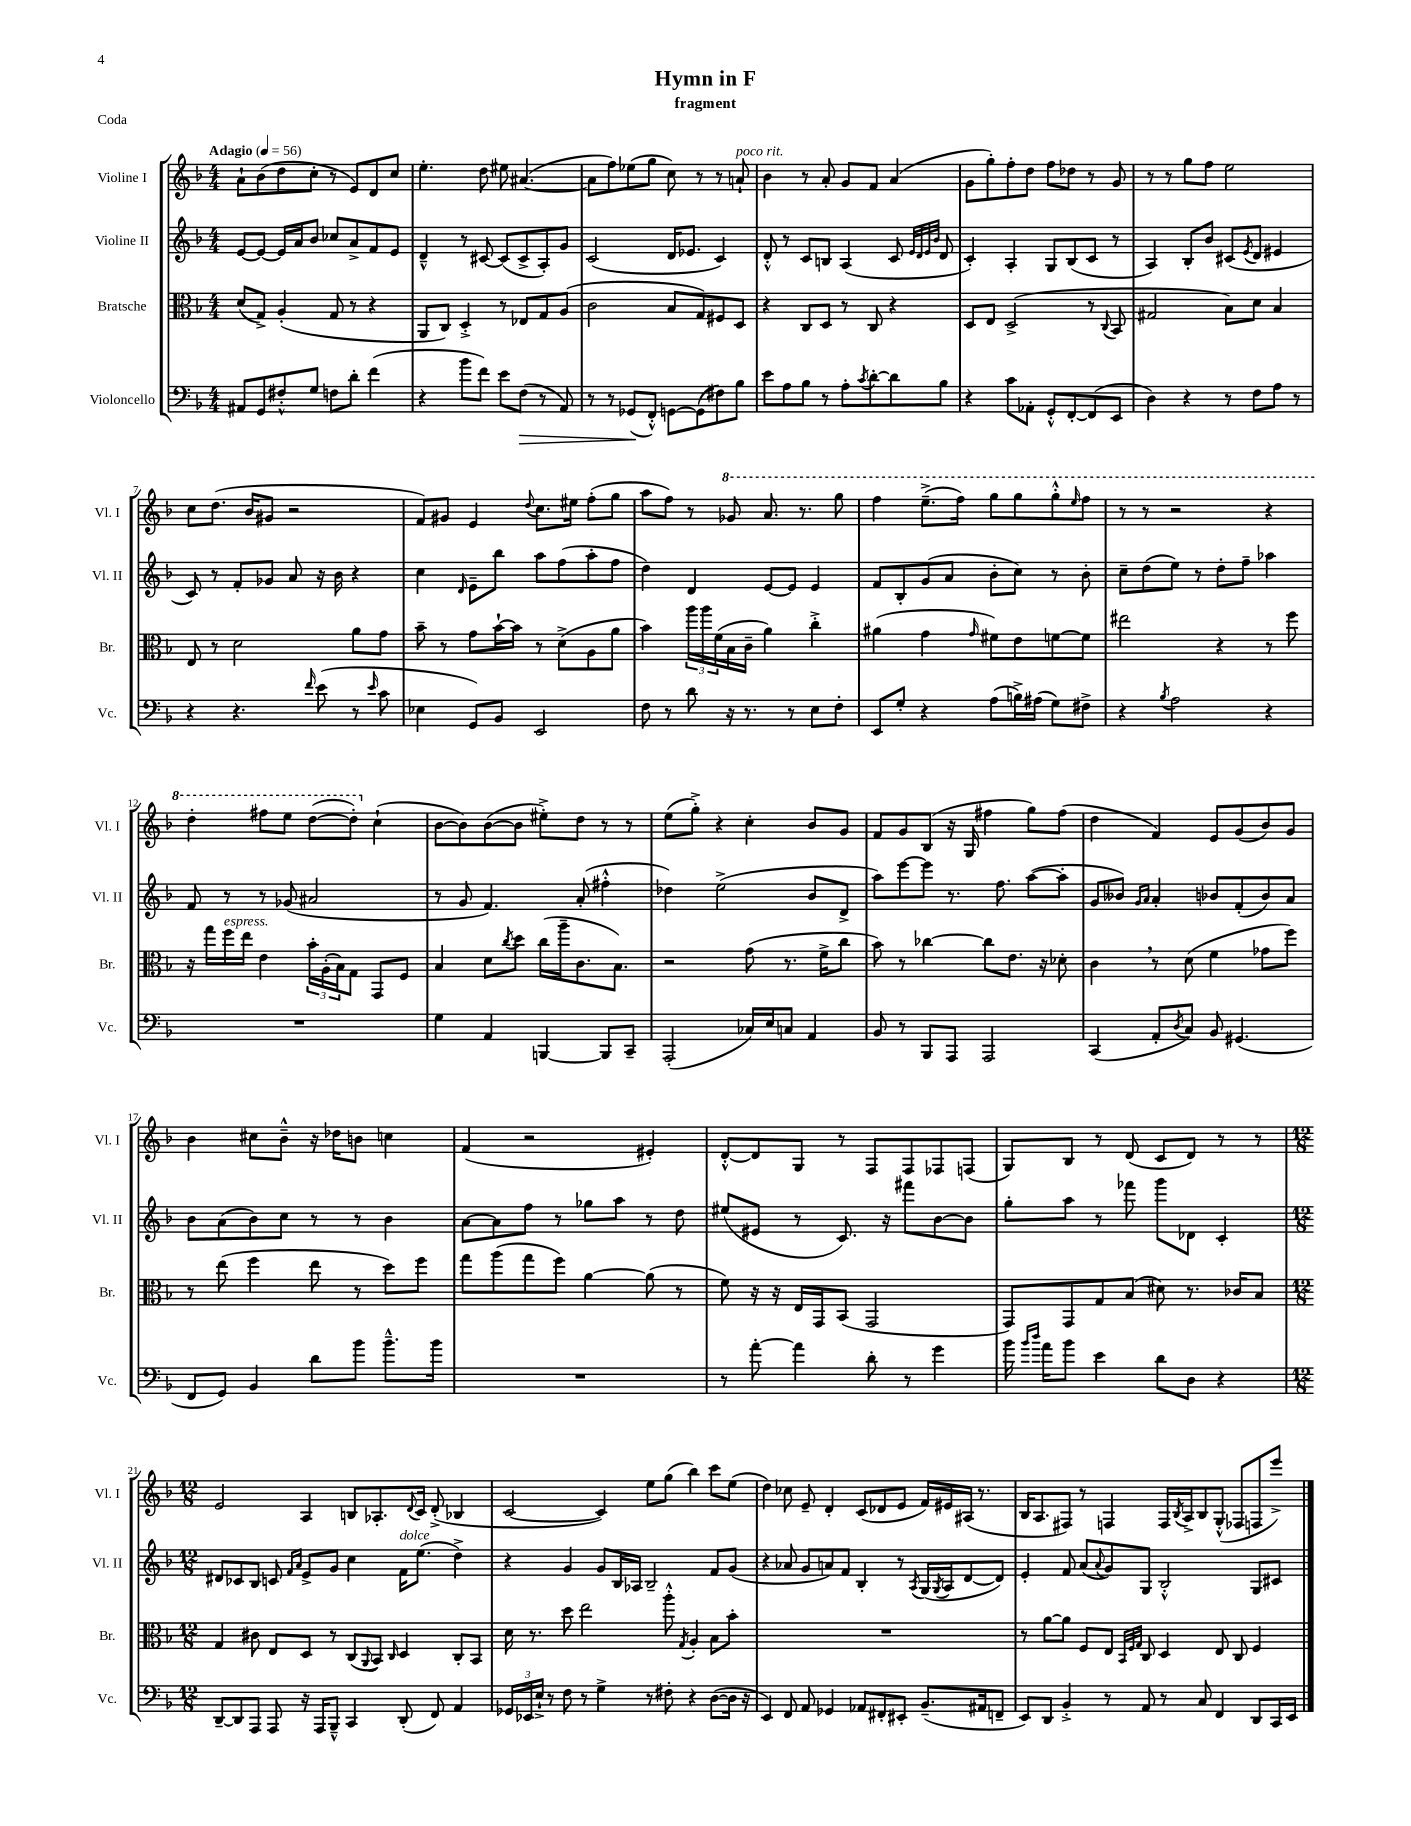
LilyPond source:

\header { title = "Hymn in F" subtitle = "fragment" piece = "Coda" }
<<
\new StaffGroup <<
\new Staff = "s0" \with { instrumentName = "Violine I" shortInstrumentName = "Vl. I" } {
    \clef treble \key f \major \numericTimeSignature \time 4/4 \tempo "Adagio" 4 = 56
    a'8-! bes'8( d''8 c''8-. r8 e'8) d'8 c''8 |
    e''4.-. d''8 eis''8 ais'4.~( |
    ais'8 f''8) ees''8( g''8 c''8) r8 r8 a'8-!^\markup { \italic "poco rit." } |
    bes'4 r8 a'8-. g'8 f'8 a'4( |
    g'8 g''8-.) f''8-. d''8 f''8 des''8 r8 g'8 |
    r8 r8 g''8 f''8 e''2 |
    c''8 d''8.( bes'16 gis'8 r2 |
    f'8) gis'8 e'4 \appoggiatura { d''8 } c''8. eis''16 f''8-.( g''8 |
    a''8 f''8) r8 \ottava #1 ges''8 a''8. r8. g'''8 |
    f'''4 e'''8.--->( f'''16) g'''8 g'''8 g'''8-.-^ \grace { e'''16 } f'''8 |
    r8 r8 r2 r4 |
    d'''4-. fis'''8 e'''8 d'''8~( d'''8-.) \ottava #0 c''4-!( |
    bes'8~ bes'8) bes'8~( bes'8 eis''8-.->) d''8 r8 r8 |
    e''8( g''8-.->) r4 c''4-. bes'8 g'8 |
    f'8 g'8 bes8( r16 g16 fis''4 g''8) fis''8( |
    d''4 f'4) e'8 g'8( bes'8) g'8 |
    bes'4 cis''8 bes'8---^ r16 des''16 b'8 c''4 |
    f'4( r2 eis'4-.) |
    d'8~-.-^ d'8 g8 r8 f8 f8 fes8 f8( |
    g8) bes8 r8 d'8( c'8 d'8) r8 r8 |
    \numericTimeSignature \time 12/8 e'2 a4 b8 aes8.-. \appoggiatura { d'8 } c'16 d'8-.->( bes4 |
    c'2~ c'4) e''8 g''8( bes''4) c'''8 e''8( |
    d''4) ces''8 e'8-- d'4-. c'8( des'8 e'8 f'16) eis'16 ais16( r8. |
    bes16 a8. fis8) r8 f4 f16 \acciaccatura { bes8 } a16-> bes8 g8-.-^( fes8 f8 e'''8->) \bar "|." |
}
\new Staff = "s1" \with { instrumentName = "Violine II" shortInstrumentName = "Vl. II" } {
    \clef treble \key f \major \numericTimeSignature \time 4/4
    e'8~ e'8~ e'16 a'16 bes'8 ces''8 a'8-> f'8 e'8 |
    d'4---^ r8 cis'8~ cis'8( cis'8-> a8-.) g'8 |
    c'2( d'16 ees'8. c'4) |
    d'8-.-^ r8 c'8 b8 a4( c'8 \grace { e'32 d'32 e'32 bes'32 } d'8 |
    c'4-.) a4-. g8 bes8( c'8 r8 |
    a4) bes8-. bes'8 cis'8( \acciaccatura { e'8 } d'8 eis'4 |
    c'8) r8 f'8-. ges'8 a'8 r16 bes'16 r4 |
    c''4 \grace { d'16 } e'8-- bes''8 a''8 f''8( a''8-. f''8 |
    d''4) d'4 e'8~ e'8 e'4 |
    f'8 bes8-. g'8( a'8 bes'8-. c''8) r8 bes'8-. |
    c''8-- d''8( e''8) r8 d''8-. f''8-- aes''4 |
    f'8 r8 r8 ges'8( ais'2 |
    r8 g'8 f'4.) a'8-.( fis''4-.-^ |
    des''4) e''2->( bes'8 d'8-> |
    a''8) e'''8~ e'''8 r8. f''8. a''8~( a''8-. |
    g'8 beses'8) \grace { g'16 a'16 } a'4-. bes'8 f'8-.( bes'8) a'8 |
    bes'8 a'8( bes'8) c''8 r8 r8 bes'4 |
    a'8~ a'8 f''8 r8 ges''8 a''8 r8 d''8 |
    eis''8( eis'8 r8 c'8.) r16 fis'''8 bes'8~ bes'8 |
    g''8-. a''8 r8 fes'''8 g'''8 des'8 c'4-. |
    \numericTimeSignature \time 12/8 dis'8 ces'8 bes8 c'8 \grace { f'16 a'16 } e'8-> g'8 c''4 f'16^\markup { \italic "dolce" } e''8.( d''4->) |
    r4 g'4 g'8 bes16 aes16 bes2-- f'8 g'8( |
    r4 aes'8 g'8 a'8) f'8 bes4-. r8 \acciaccatura { a8 } g16( \acciaccatura { g8 } a16 d'8~ d'8) |
    e'4-. f'8 a'8( \appoggiatura { a'8 } g'8) g8 bes2-.-^ g8 cis'8 \bar "|." |
}
\new Staff = "s2" \with { instrumentName = "Bratsche" shortInstrumentName = "Br." } {
    \clef alto \key f \major \numericTimeSignature \time 4/4
    d'8( g8->) a4-.( g8 r8 r4 |
    a,8 c8) d4-.-> r8 ees8 g8 a8( |
    c'2 bes8 g8) fis8 d8 |
    r4 c8 d8 r8 c8 r4 |
    d8 e8 d2->( r8 \appoggiatura { c8 } bes,8 |
    gis2 bes8) d'8 bes4 |
    e8 r8 d'2 a'8 g'8 |
    bes'8-- r8 g'8 bes'16~-! bes'16 r8 d'8->( a8 a'8 |
    bes'4) \tuplet 3/2 { a''16 a''16 f'16( } bes16 c'16-- a'4) c''4-.-> |
    ais'4( g'4 \grace { g'16 } fis'8) e'8 f'8~ f'8 |
    eis''2 r4 r8 f''8 |
    r16 g''16 f''16^\markup { \italic "espress." } e''16 e'4 \tuplet 3/2 { bes'16-. a16-.( bes16) } g8 g,8 f8 |
    bes4 d'8 \acciaccatura { c''8 } d''8 c''16( a''16-- c'8. bes8.) |
    r2 g'8( r8. f'16-> c''8 |
    bes'8) r8 ces''4~ ces''8 e'8. r16 des'8-. |
    c'4 \breathe r8 d'8( f'4 ges'8 f''8) |
    r8 e''8( f''4 e''8 r8 d''8) f''8 |
    g''8 a''8( g''8 f''8) a'4~ a'8( r8 |
    f'8) r16 r16 e16 g,16 bes,8( g,2 |
    g,8) g,8 g8 bes8( dis'8) r8. ces'16 bes8 |
    \numericTimeSignature \time 12/8 g4 cis'8 e8 d8 r8 c8( \appoggiatura { a,8 } bes,8) \grace { c16 } d4 c8-. bes,8 |
    d'16 r8. d''8 e''2 a''8-.-^ \acciaccatura { g8 } a4-. bes8 bes'8-. |
    R1. |
    r8 a'8~ a'8 f8 e8 \grace { bes,32 f32 g32 } c8 d4 e8 c8 f4 \bar "|." |
}
\new Staff = "s3" \with { instrumentName = "Violoncello" shortInstrumentName = "Vc." } {
    \clef bass \key f \major \numericTimeSignature \time 4/4
    ais,8 g,8 fis8-.-^ g8 f8 d'8-. f'4( |
    r4 bes'8 f'8) e'8 f8\>( r8 a,8) |
    r8 r8 ges,8\!( f,8-.-^) g,8~ g,8( fis8) bes8 |
    e'8 a8 bes8 r8 a8-. \acciaccatura { c'8 } d'8~-. d'8 bes8 |
    r4 c'8 aes,8-. g,8-.-^ f,8~-. f,8( e,8 |
    d4) r4 r8 f8 a8 r8 |
    r4 r4. \grace { f'16 } e'8( r8 \grace { e'16 } c'8 |
    ees4 g,8) bes,8 e,2 |
    f8 r8 d'8 r16 r8. r8 e8 f8-. |
    e,8 g8-. r4 a8( b16->) ais16( g8) fis8-> |
    r4 \acciaccatura { bes8 } a2 r4 |
    R1 |
    g4 a,4 b,,4~ b,,8 c,8-- |
    a,,2-.( ces16) e16 c8 a,4 |
    bes,8 r8 bes,,8 a,,8 a,,2 |
    c,4( a,8-. \acciaccatura { d8 } c8) bes,8 gis,4.( |
    f,8 g,8) bes,4 d'8 bes'8 bes'8.---^ bes'16 |
    R1 |
    r8 a'8~-. a'4 d'8-. r8 g'4 |
    bes'16 \grace { bes'16 d''16 } a'16 bes'8 e'4 d'8 d8 r4 |
    \numericTimeSignature \time 12/8 d,8~-- d,8 a,,8 a,,8 r16 a,,16 bes,,8---^ c,4 d,8-.( f,8) a,4 |
    \tuplet 3/2 { ges,16 ees,16 e16-!-> } r8 f8 r8 g4-> r8 fis8-. r4 d8~( d16 r16 |
    e,4) f,8 a,8 ges,4 aes,8 fis,8-. eis,8-. bes,8.--( ais,16 f,8-- |
    e,8) d,8 bes,4-.-> r8 a,8 r8 c8 f,4 d,8 c,16 e,16 \bar "|." |
}
>>
>>
